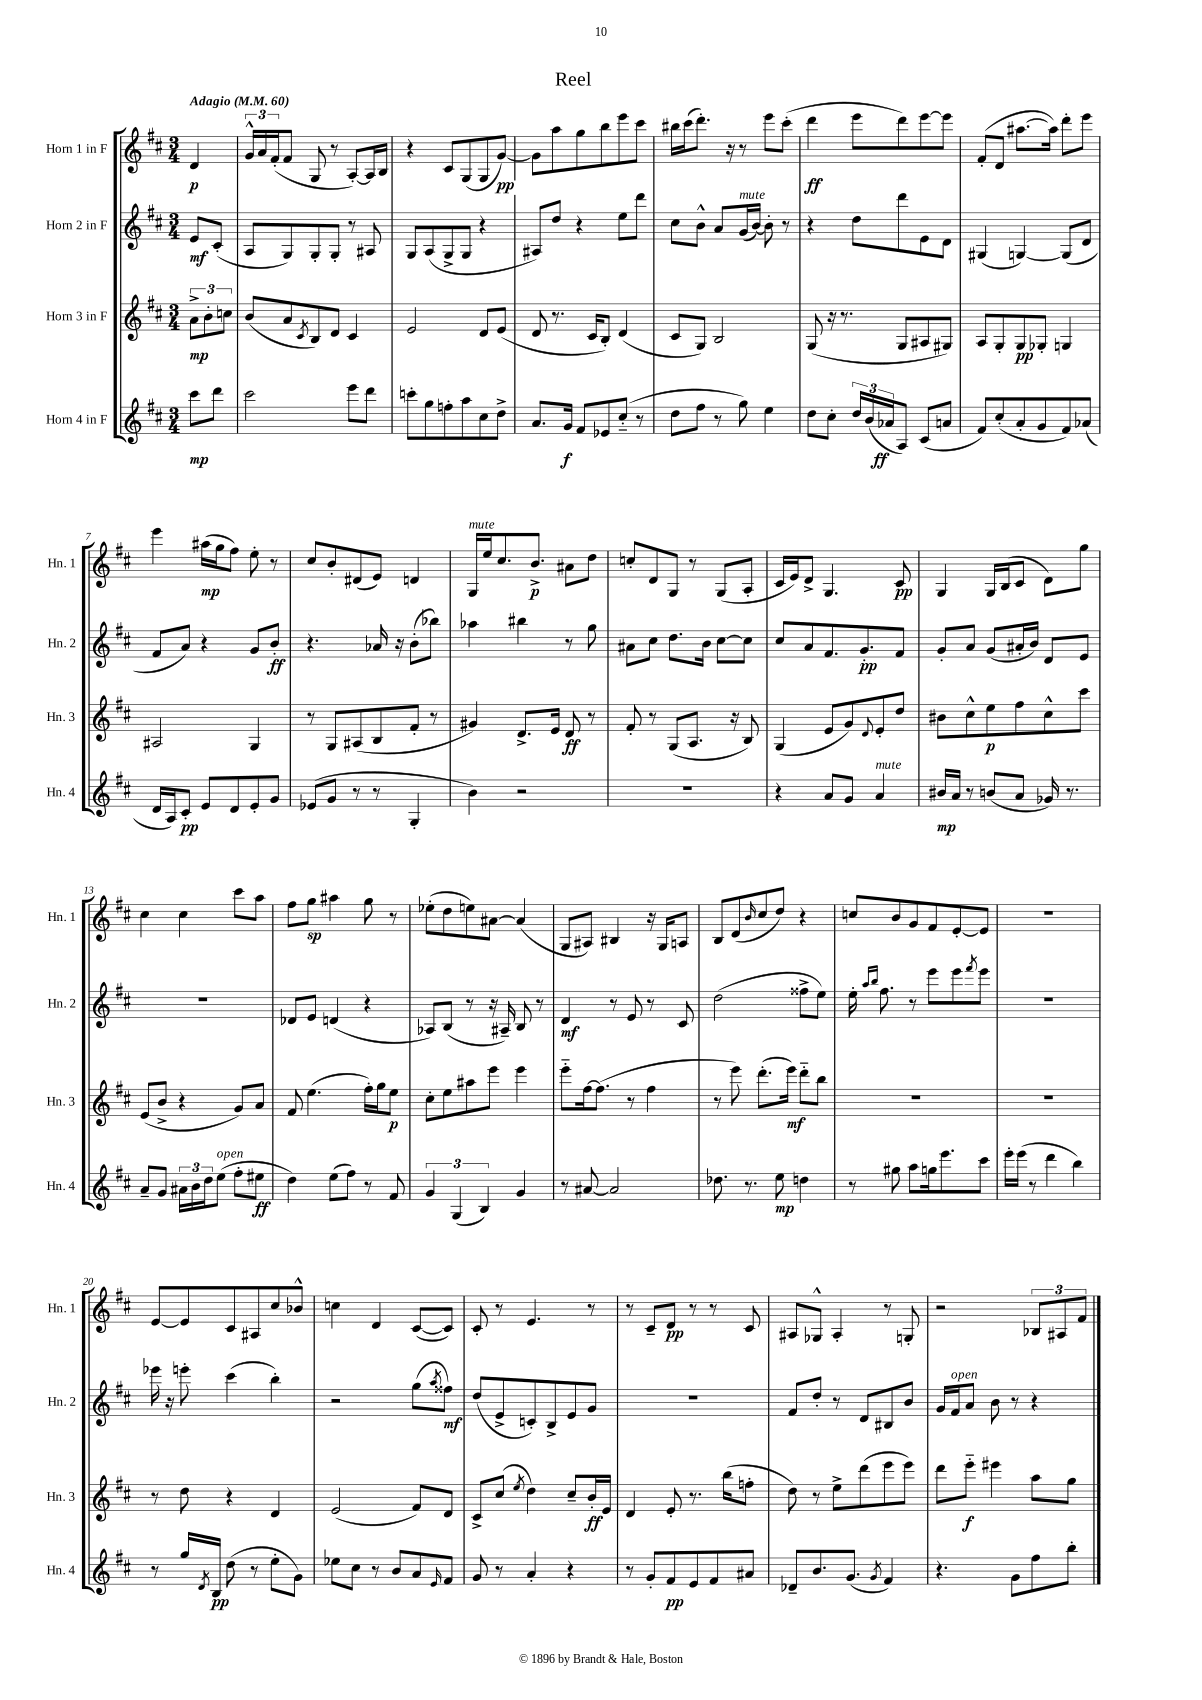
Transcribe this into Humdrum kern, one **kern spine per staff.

**kern	**kern	**kern	**kern
*staff4	*staff3	*staff2	*staff1
*clefG2	*clefG2	*clefG2	*clefG2
*k[f#c#]	*k[f#c#]	*k[f#c#]	*k[f#c#]
*M3/4	*M3/4	*M3/4	*M3/4
*MM60	*MM60	*MM60	*MM60
8ccc#	12a^	8e	4d
.	12b'	.	.
8ddd	.	(8c#'	.
.	12cc	.	.
=	=	=	=
2ccc#	(8b	8A	24g^^
.	.	.	24a
.	.	.	(24f#'
.	8a	8G)	8f#
.	8qc#	.	.
.	8B)	8G'	8G
.	8d	8G'	8r
8eee	4c#	8r	[8A')
8ddd	.	8A#	16A]
.	.	.	16B
=	=	=	=
8ccc'	2e	8G	4r
8gg	.	(8A	.
8ff'	.	8G^	8c#
8aa	.	8G	(8G
8cc#	8d	4r	8G
8dd^	(8e	.	[8g)
=	=	=	=
8.a	8d	8A#)	8g]
.	8.r	8dd	8aa
16g	.	.	.
8f#	.	4r	8gg
.	16c#	.	.
8e-	8B')	.	8bb
(8cc#'~	(4d	8ee	8eee
8r	.	8ddd	8ccc#
=	=	=	=
8dd	8c#	8cc#	16bb#
.	.	.	(16ccc#
8ff#	8G)	8b^^	8.ddd')
8r	2B	8a	.
.	.	.	16r
8gg)	.	(16g	8r
.	.	[16b)	.
4ee	.	8b']	8eee
.	.	8r	(8ccc#'
=	=	=	=
8dd	(8G	4r	4ddd
8cc#'	16r	.	.
.	8.r	.	.
24dd	.	8dd	8eee
(24b	.	.	.
24a-	.	.	.
8A)	8G	8ddd	8ddd)
(8c#	8A#	8e	[8eee
8a	8G#)	8d	8eee]
=	=	=	=
8f#)	8A	(4G#	(8f#'
(8cc#'	8G'	.	8d
8a'	8G	[4G)	[8.aa#
8g	8G-'	.	.
.	.	.	16aa#])
8f#)	4G	(8G]	8ddd'
(8a-	.	8d	8eee
=	=	=	=
16d	2A#	8f#	4eee
16A)	.	.	.
8c#'	.	8a)	.
8e	.	4r	(16aa#
.	.	.	16gg
8d	.	.	8ff#)
8e'	4G	8g	8ee'
8g	.	8b'	8r
=	=	=	=
(8e-	8r	4.r	8cc#
8g	8G	.	8b'
8r	(8A#	.	(8d#
8r	8B	16a-	8e)
.	.	16r	.
4G'	8f#'	(8b'	4d
.	8r	8bb-)	.
=	=	=	=
4b)	4g#)	4aa-	16G
.	.	.	16ee
.	.	.	8.cc#
2r	8.d^	4bb#	.
.	.	.	8.b^
.	16e	.	.
.	8d	8r	8a#
.	8r	8gg	8dd
=	=	=	=
2.r	8f#'	8a#	8cc'
.	8r	8cc#	8d
.	(8G	8.dd	8G
.	8.A	.	8r
.	.	16b	.
.	.	[8cc#	(8G
.	16r	.	.
.	8B)	8cc#]	8A'
=	=	=	=
4r	(4G	8cc#	16c#
.	.	.	16e)
.	.	8a	8d^
8a	8e	8.f#	4.G
8g	8g)	.	.
.	.	8.g'	.
.	8qqd	.	.
4a	8e'	.	.
.	8dd	8f#	8c#
=	=	=	=
16b#	8b#	8g'	4G
16a	.	.	.
8r	8cc#^^	8a	.
(8b	8ee	(8g	16G
.	.	.	(16B
8a	8ff#	16a#'	8c#
.	.	16b)	.
16g-)	8cc#^^	8d	8d)
8.r	.	.	.
.	8ccc#	8e	8gg
=	=	=	=
8a~	(8e	2.r	4cc#
8g	8b^	.	.
24a#	4r	.	4cc#
24b	.	.	.
24dd	.	.	.
(8ee	.	.	.
8ff#'	8g)	.	8ccc#
8ee#	8a	.	8aa
=	=	=	=
4dd)	8f#	8d-	8ff#
.	(4.ee	8e	8gg
(8ee	.	(4d	4aa#
8ff#)	.	.	.
8r	16ff#')	4r	8gg
.	16gg	.	.
8f#	8ee	.	8r
=	=	=	=
6g	8cc#'	8A-)	(8ee-'
.	8ee	(8B	8dd
(6G	.	.	.
.	8aa#	8r	8ee)
6B)	.	.	.
.	8eee	16r	[8a#
.	.	16A#~)	.
4g	4eee	8B	(4a#]
.	.	8r	.
=	=	=	=
8r	8eee'~	4d	8G
[8a#	[16ff#	.	8A#)
.	(8.ff#]	.	.
2a#]	.	8r	4B#
.	8r	8e	.
.	4ff#	8r	16r
.	.	.	16G
.	.	8c#	8A
=	=	=	=
8.dd-	8r	(2dd	8B
.	8eee)	.	(8d
8.r	.	.	.
.	.	.	16qqb
.	(8.ddd'	.	8cc#
8ee	.	.	8dd)
.	16eee)	.	.
4dd	8ddd'~	8ff##^	4r
.	8bb	8ee)	.
=	=	=	=
8r	2.r	16ee'	8cc
.	.	16qqaa	.
.	.	16qqbb	.
.	.	8.ff#	.
8gg#	.	.	8b
8aa	.	8r	8g
16gg	.	8eee	8f#
8.eee	.	.	.
.	.	8eee	[8e'
.	.	8qfff#	.
8ccc#	.	8eee	8e]
=	=	=	=
16eee'	2.r	2.r	2.r
(16eee	.	.	.
8r	.	.	.
4ddd	.	.	.
4bb)	.	.	.
=	=	=	=
8r	8r	16eee-	[8e
.	.	16r	.
16gg	8dd	8eee'	8e]
8qd	.	.	.
16B	.	.	.
(8dd	4r	(4ccc#	8c#
8r	.	.	8A#
8ee'	4d	4bb')	8cc#
8g)	.	.	8b-^^
=	=	=	=
8ee-	(2e	2r	4cc
8cc#	.	.	.
8r	.	.	4d
8b	.	.	.
8a	8f#)	(8gg	([8c#
16qqe	.	8qaa	.
8f#	8d	8ff##)	8c#])
=	=	=	=
8g	8c#^	(8dd	8c#'
8r	(8cc#	8e^	8r
.	8qee	.	.
4a'	4dd)	8c')	4.e
.	.	8B^	.
4r	8cc#~	8e	.
.	16b'	8g	8r
.	16e	.	.
=	=	=	=
8r	4d	2.r	8r
8g'	.	.	8c#~
8f#	8e'	.	8d
8e	8.r	.	8r
8f#	.	.	8r
.	(16bb	.	.
8a#	8ff'	.	8c#
=	=	=	=
8d-~	8dd)	8f#	8A#
8.b	8r	8dd'	8G-^^
.	8ee^	8r	4A#'
(8.g	.	.	.
.	(8ddd	8d	.
8qg	.	.	.
4f#)	8eee	8B#	8r
.	8eee)	8b	8G'
=	=	=	=
4.r	8ddd	16g	2r
.	.	16f#	.
.	8eee'~	8a	.
.	4eee#	8b	.
8g	.	8r	.
8ff#	8aa	4r	12B-
.	.	.	12A#
8bb'	8gg	.	.
.	.	.	12f#
==	==	==	==
*-	*-	*-	*-
